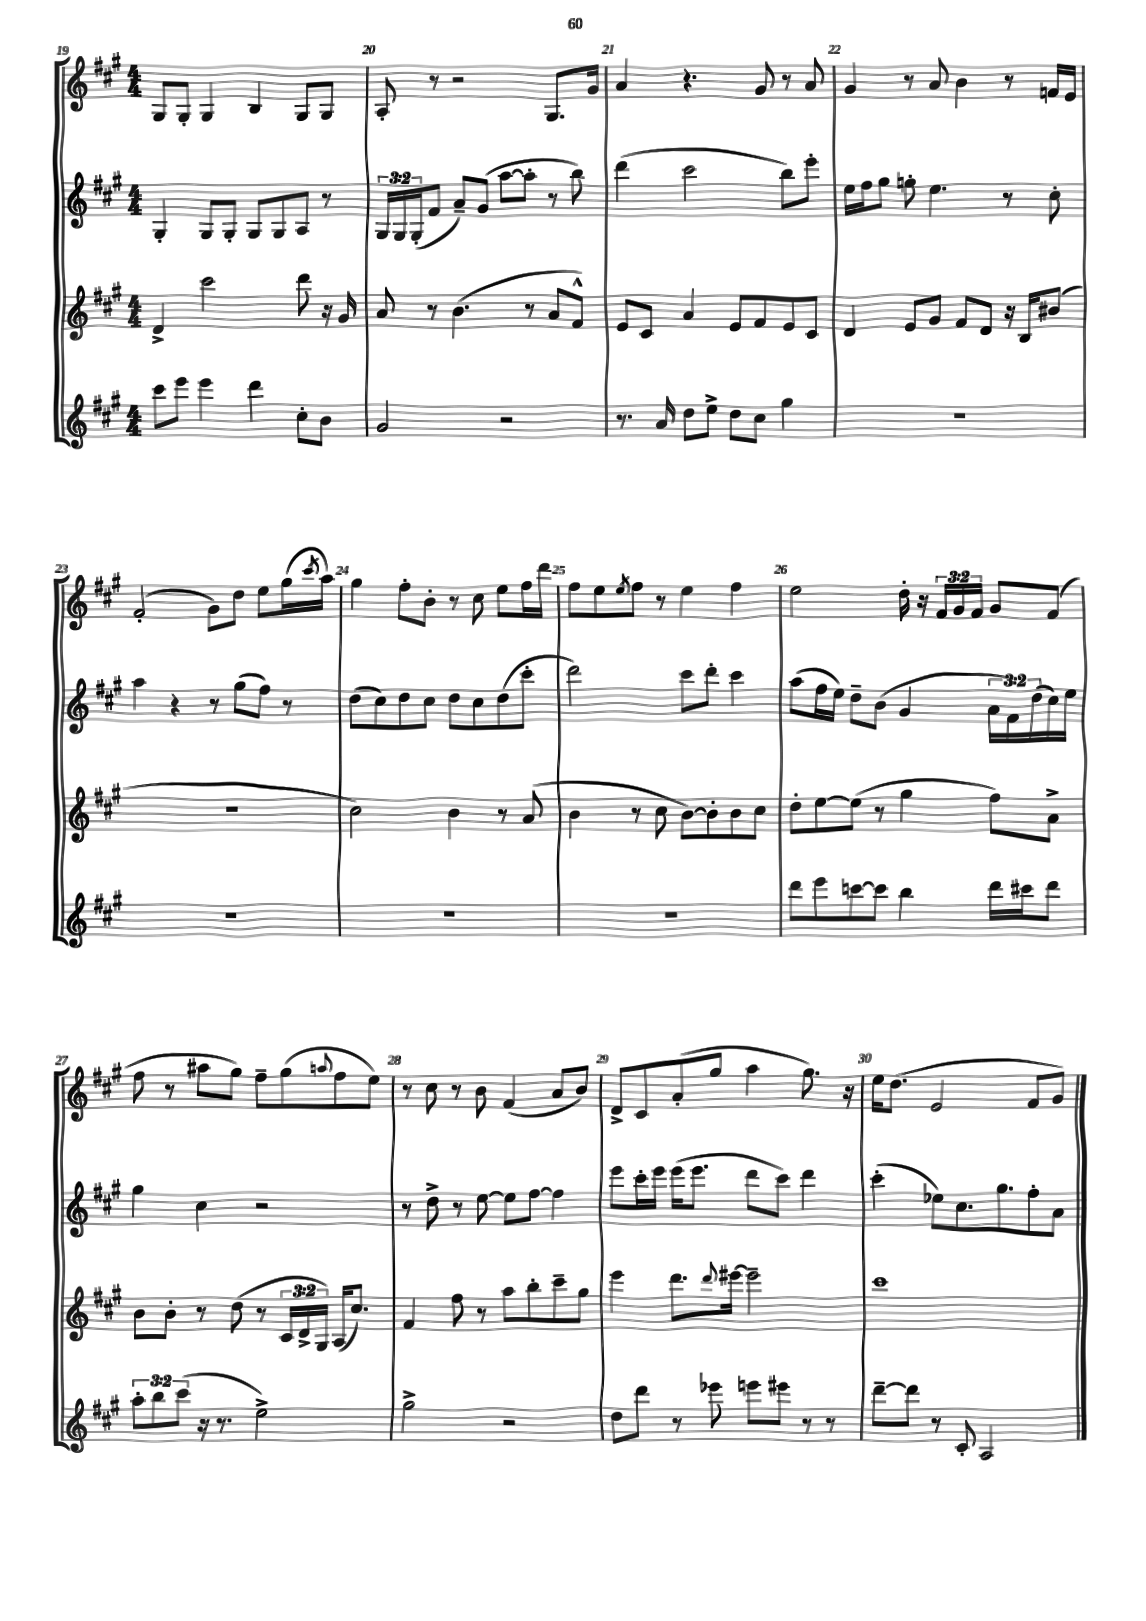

**kern	**kern	**kern	**kern
*part4	*part3	*part2	*part1
*staff4	*staff3	*staff2	*staff1
*clefG2	*clefG2	*clefG2	*clefG2
*k[f#c#g#]	*k[f#c#g#]	*k[f#c#g#]	*k[f#c#g#]
*M4/4	*M4/4	*M4/4	*M4/4
=19	=19	=19	=19
8ccc#\L	4d^/	4G#'/	8G#/L
8eee\J	.	.	8G#'/J
4eee\	2ccc#\	8G#/L	4G#/
.	.	8G#'/J	.
4ddd\	.	8G#/L	4B/
.	.	8G#/	.
8cc#'\L	8ddd\	8A/J	8G#/L
8b\J	16r	8r	8G#/J
.	16g#/	.	.
=20	=20	=20	=20
2g#/	8a/	24G#/LL	8A'/
.	.	24G#/	.
.	.	(24G#'/J	.
.	8r	8f#/J	8r
.	(4.b\	8a~/L)	2r
.	.	(8g#/J	.
2r	.	[8aa\L	.
.	8r	8aa'\J]	.
.	8a/L	8r	8.G#/L
.	8f#^^/J)	8bb\)	.
.	.	.	16g#/Jk
=21	=21	=21	=21
8.r	8e/L	(4ddd\	4a/
.	8c#/J	.	.
16a/	.	.	.
8dd\L	4a/	2ccc#\	4.r
8ee^\J	.	.	.
8dd\L	8e/L	.	.
8cc#\J	8f#/	.	8g#/
4gg#\	8e/	8bb\L)	8r
.	8c#/J	8eee'\J	8a/
=22	=22	=22	=22
1r	4d/	16ee\LL	4g#/
.	.	16ff#\J	.
.	.	8gg#\J	.
.	8e/L	8ggn'\	8r
.	8g#/J	4.ee\	8a/
.	8f#/L	.	4b\
.	8d/J	.	.
.	16r	8r	8r
.	16B/KL	.	.
.	(8b#X/J	8cc#'\	16fn/LL
.	.	.	16e/JJ
!!LO:LB:g=z
=23	=23	=23	=23
1r	1r	4aa\	(2f#'/
.	.	4r	.
.	.	8r	8g#\L)
.	.	(8gg#\L	8dd\J
.	.	8ff#\J)	8ee\L
.	.	8r	(16gg#\L
.	.	.	8qccc#/
.	.	.	16aa\JJ)
=24	=24	=24	=24
1r	2cc#\)	(8dd\L	4gg#\
.	.	8cc#\)	.
.	.	8dd\	8ff#'\L
.	.	8cc#\J	8b'\J
.	4b\	8dd\L	8r
.	.	8cc#\	8cc#\
.	8r	(8dd\	8ee\L
.	(8a/	8ccc#'\J	16ff#\L
.	.	.	16ddd\JJ
=25	=25	=25	=25
1r	4b\	2ddd\)	8ff#\L
.	.	.	8ee\
.	.	.	8qee/
.	8r	.	8ff#\J
.	8cc#\	.	8r
.	[8b\L)	8ccc#\L	4ee\
.	8b'\]	8ddd'\J	.
.	8b\	4ccc#\	4ff#\
.	8cc#\J	.	.
=26	=26	=26	=26
8ddd\L	8dd'\L	(8aa\L	2ee\
8eee\	[8ee\	16ff#\L	.
.	.	16ee\JJ)	.
[8cccn\	(8ee\J]	8dd~\L	.
8ccc\J]	8r	(8b\J	.
4bb\	4gg#\	4g#/	16dd'\
.	.	.	16r
.	.	.	24f#/LL
.	.	.	24g#/
.	.	.	24f#/JJ
16ddd\LL	8ff#\L)	24a\LL	8g#/L
.	.	24f#\)	.
16ccc#X\J	.	.	.
.	.	(24dd\	.
8ddd\J	8a^\J	16cc#\)	(8f#/J
.	.	16ee\JJ	.
!!LO:LB:g=z
=27	=27	=27	=27
12aa'\L	8b\L	4gg#\	8ff#\
12bb\	.	.	.
.	8b'\J	.	8r
(12ccc#\J	.	.	.
16r	8r	4cc#\	8aa#X\L
8.r	.	.	.
.	(8dd\	.	8gg#\J)
2ee^\)	8r	2r	8ff#~\L
.	24c#/LL	.	(8gg#\
.	24d^/	.	.
.	24G#/JJ)	.	.
.	.	.	8qqaan/
.	(16A/KL	.	8ff#\
.	8.cc#/J)	.	.
.	.	.	8ee\J)
=28	=28	=28	=28
2gg#^\	4f#/	8r	8r
.	.	8dd^\	8cc#\
.	8ff#\	8r	8r
.	8r	[8ee\	8b\
2r	8aa\L	8ee\L]	(4f#/
.	8bb'\	[8ff#\J	.
.	8ccc#~\	4ff#\]	8a/L
.	8gg#\J	.	8b/J)
=29	=29	=29	=29
8dd\L	4eee\	8eee\L	8d^/L
8ddd\J	.	16ccc#'\L	8c#/
.	.	16eee\JJ	.
8r	8.ddd\L	(16eee\KL	(8a'/
.	.	8.eee\J	.
8eee-X\	.	.	8gg#/J
.	8qqddd/	.	.
.	[16eee#X\Jk	.	.
8eeen\L	2eee#~\]	8ddd\L	4aa\
8eee#X\J	.	8ccc#\J)	.
8r	.	4ddd\	8.gg#\)
8r	.	.	.
.	.	.	16r
=30	=30	=30	=30
[8ddd~\L	1ccc#	(4ccc#'\	16ee\KL
.	.	.	(8.dd\J
8ddd\J]	.	.	.
8r	.	8ee-X\L)	2e/
8c#'/	.	8.cc#\	.
2A/	.	.	.
.	.	8.gg#\	.
.	.	8ff#'\	8f#/L
.	.	8a\J	8g#/J)
==	==	==	==
*-	*-	*-	*-
